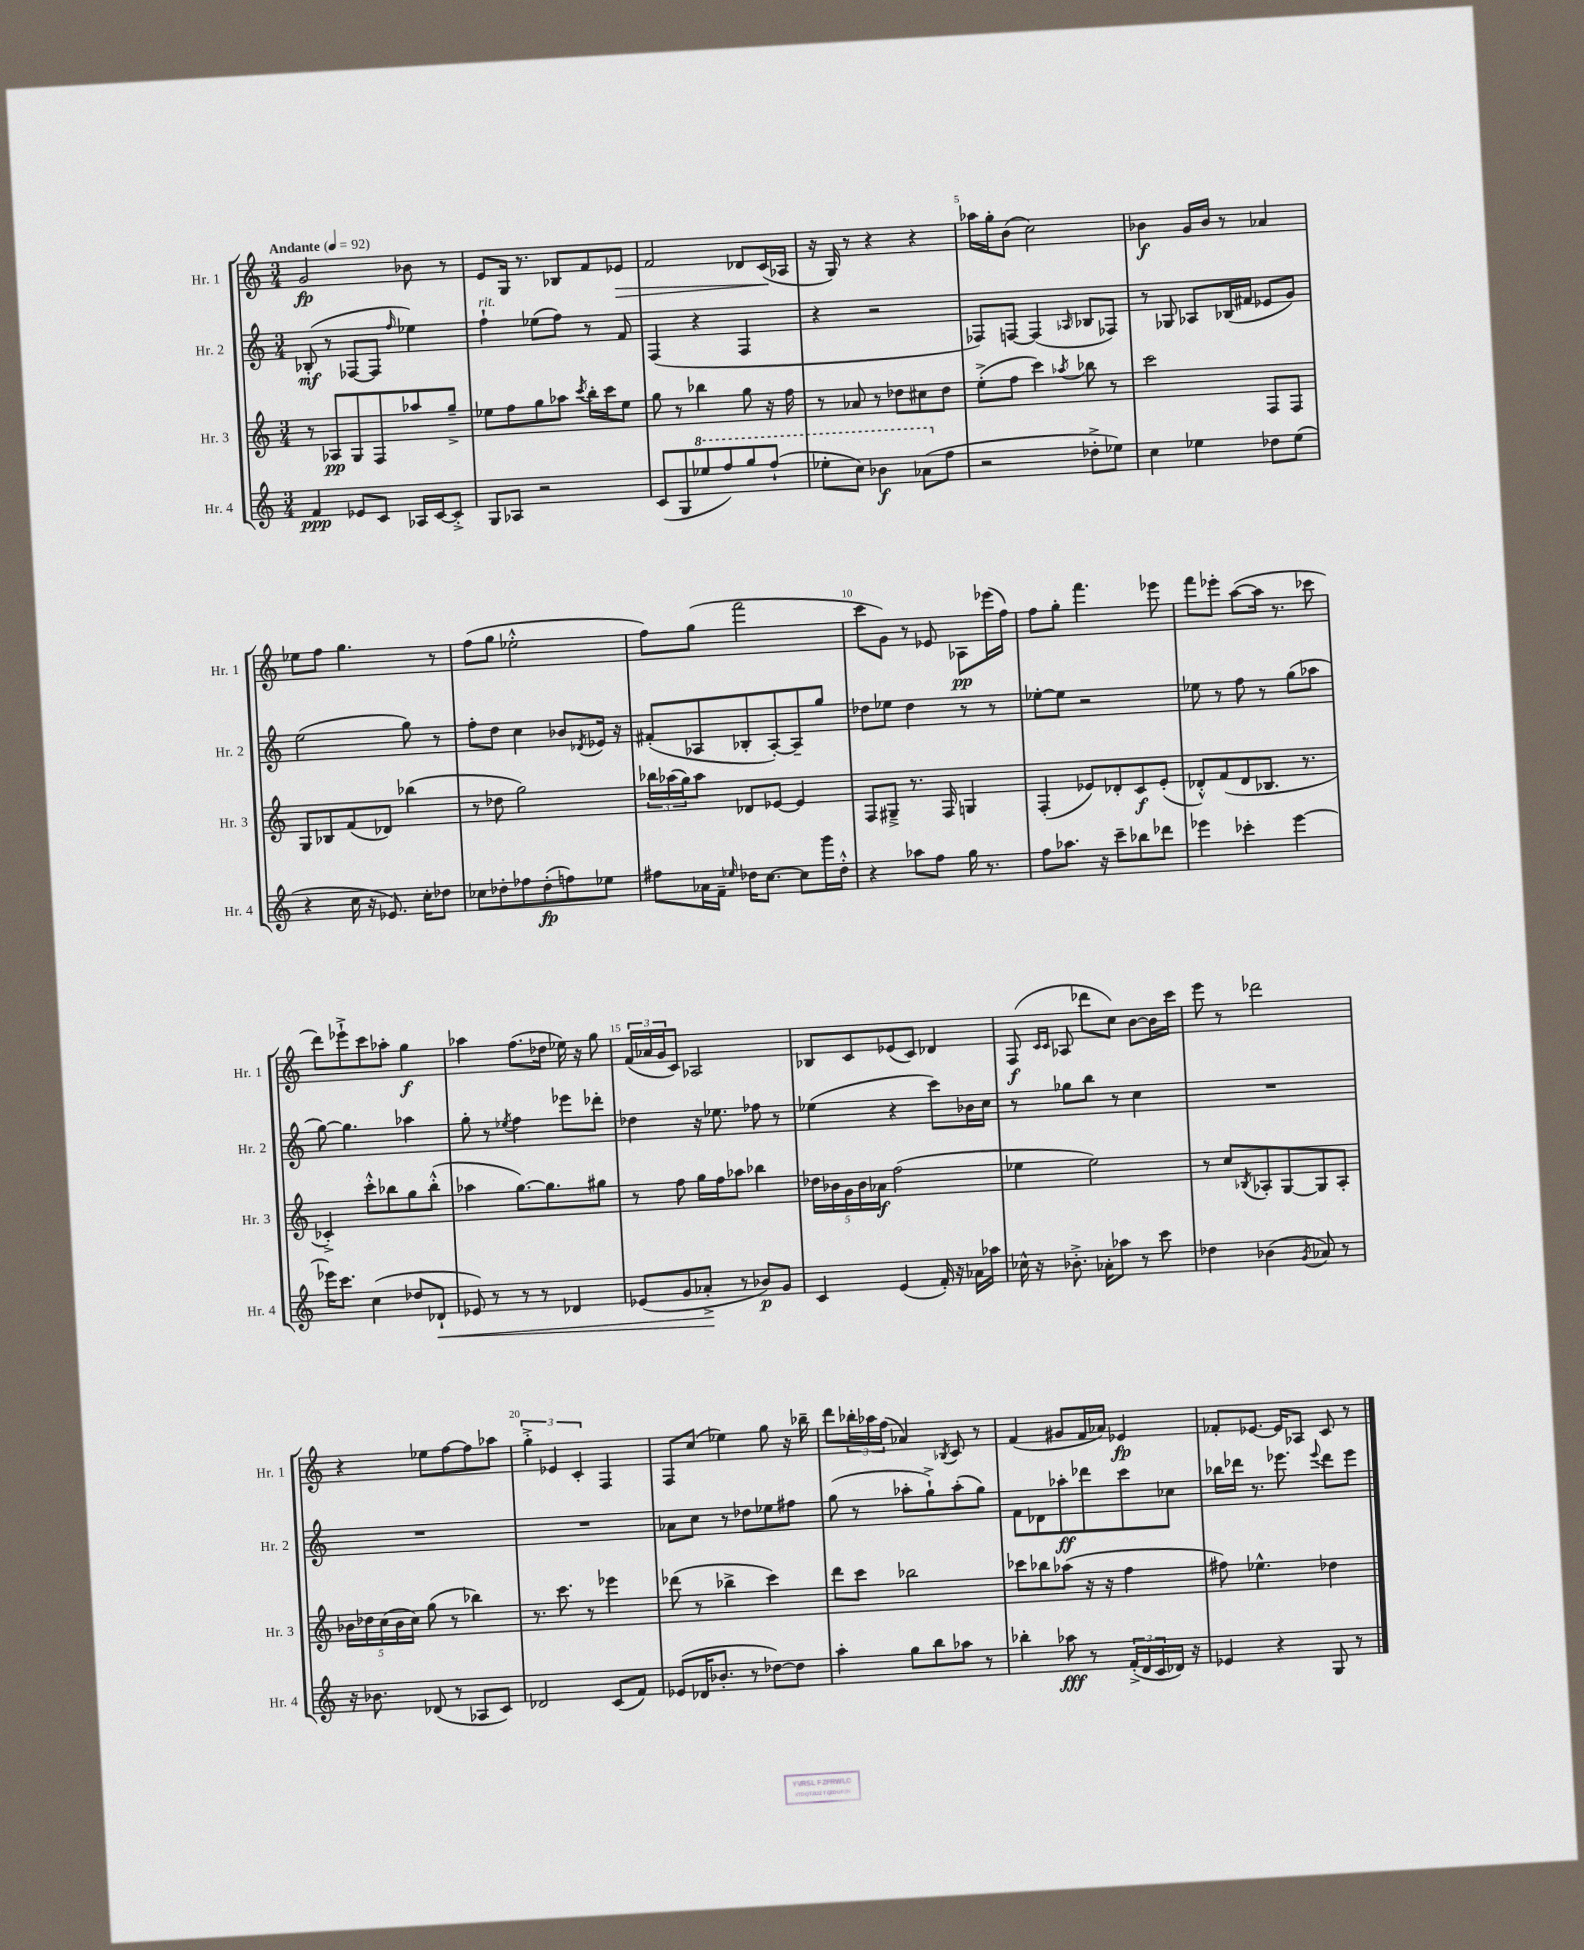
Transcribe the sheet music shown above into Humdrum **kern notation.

**kern	**kern	**kern	**kern
*staff4	*staff3	*staff2	*staff1
*clefG2	*clefG2	*clefG2	*clefG2
*k[]	*k[]	*k[]	*k[]
*M3/4	*M3/4	*M3/4	*M3/4
*MM92	*MM92	*MM92	*MM92
4f	8r	(8B-'	2g
.	8A-	8r	.
8e-	8G	[8F-	.
8c	8F	8F-]	.
.	.	16qqff	.
16A-	8aa-	4ee-)	8b-
[16c	.	.	.
8c'^]	8gg~^	.	8r
=	=	=	=
8G	8ee-	4ff`	8e
8A-	8ff	.	16G
.	.	.	8.r
2r	8gg	(8ee-	.
.	8aa-	8ff)	8B-
.	8qccc	.	.
.	16bb'	8r	8f
.	16ccc	.	.
.	8ee-	8f	8e-
=	=	=	=
(8c	8gg	(4F	2f
8G	8r	.	.
8eee-	4bb-	4r	.
8fff)	.	.	.
8ggg	8gg	4F	8d-
(8fff`	16r	.	(16c
.	16ff	.	16A-
=	=	=	=
8eee-'	8r	4r	16r
.	.	.	16G)
8ccc)	8a-	.	8r
4bb-	8r	2r	4r
.	8dd-	.	.
(8aa-	8cc#	.	4r
8ff	8dd-	.	.
=	=	=	=
2r	(8ee'^	8F-)	16aa-
.	.	.	16gg'
.	8ff	[8F	(8b
.	4ccc)	(4F]	2cc)
.	8qaa-	16qqA-	.
8dd-'^	8bb-	8B-	.
8ee-)	8r	8F-)	.
=	=	=	=
4cc	2ccc	8r	4b-
.	.	8G-	.
4ee-	.	8A-	16g
.	.	.	16b-
.	.	(16B-	8r
.	.	16f#	.
8dd-	8F	8e-	4a-
(8ee-	8F	8g)	.
=	=	=	=
4r	8G	(2ee	8ee-
.	8B-	.	8ff
16cc	(8f	.	4.gg
16r	.	.	.
8.e-)	8d-)	.	.
.	(4bb-	8gg)	.
16cc'	.	.	.
8dd-	.	8r	8r
=	=	=	=
8cc-	8r	8ff'	(8ff
8dd-'	8dd-	8dd	8gg
8ff-	2gg)	4cc	2ee-'^^
(8dd-'	.	.	.
8ff)	.	8b-	.
.	.	8qd-	.
8ee-	.	16e-	.
.	.	16r	.
=	=	=	=
8ff#	24bb-	(8f#'	8ff)
.	(24aa-	.	.
.	24gg)	.	.
16a-	8aa-	8A-	(8gg
16f~	.	.	.
16qqee-	.	.	.
16dd-	8d-	8B-'	2fff
[8.cc	.	.	.
.	[8e-	[8A-')	.
8cc]	4e-]	8A-~]	.
16ggg	.	8gg	.
16dd-'^^	.	.	.
=	=	=	=
4r	8F	8dd-	8ccc
.	8G#~^	8ee-	8g)
8aa-	8.r	4dd-	8r
8ff	.	.	8e-
.	16F	.	.
16gg	4G	8r	8A-
8.r	.	.	.
.	.	8r	(16eee-
.	.	.	16ff)
=	=	=	=
8ff	(4F'	[8ee-'	8ff
8.aa-	.	8ee-]	8gg'
.	8e-)	2r	4.fff
16r	.	.	.
8ccc~	8d-'	.	.
8bb-	8c	.	.
8ddd-	(8e-'	.	8eee-
=	=	=	=
4eee-	8d-'^^)	8ee-	8fff
.	(8f	8r	8eee-'
4ccc-'	8d-	8ff	([8aa
.	8.B-	8r	16aa]
.	.	.	8.r
[4eee-	.	(8gg	.
.	8.r	.	.
.	.	8aa-	8ccc-
=	=	=	=
16eee-]	4c-'^)	[8gg)	8ddd)
8.ccc	.	.	.
.	.	4.gg]	8eee-`^
(4cc	8ccc'^^	.	8ccc
.	8bb-	.	8aa-'
8dd-	8gg	4aa-	4gg
8d-`	(8bb-'^^	.	.
=	=	=	=
8e-)	4aa-	8gg'	4aa-
8r	.	8r	.
.	.	8qee-	.
8r	[8.gg)	4ff	(8.ff
8r	.	.	.
.	8.gg]	.	16dd-
4d-	.	8eee-	16ee-)
.	.	.	16r
.	8gg#	8ddd-'	8gg
=	=	=	=
(8e-	8r	4dd-	(24f
.	.	.	24a-
.	.	.	24g
8g	8ff	.	8c)
8a-'^	16gg	16r	2A-
.	16ff	8.ee-	.
8r	8aa-	.	.
8b-)	4bb-	8ff-	.
8g	.	8r	.
=	=	=	=
4c	20dd-	(4ee-	8B-
.	20b-	.	.
.	20g	.	.
.	.	.	8c
.	20b-	.	.
.	20a-	.	.
(4e	(2ff	4r	(8e-
.	.	.	8c)
16f')	.	8ccc)	4d-
16r	.	.	.
16a-	.	16b-	.
16aa-	.	16cc	.
=	=	=	=
16cc-^^	4ee-	8r	(8F
16r	.	.	.
.	.	.	16qqc
.	.	.	16qqc
8.b-'^	.	8gg-	8A-
.	2ee-)	8bb	8ddd-
16a-'	.	.	.
8aa-	.	8r	8cc)
8r	.	4cc	[8b
8ccc	.	.	16b]
.	.	.	16ccc
=	=	=	=
4dd-	8r	2.r	8eee
.	8cc	.	8r
.	8qB-	.	.
(4b-	8A-'	.	2ddd-
.	[8G	.	.
8qg	.	.	.
8a-)	8G]	.	.
8r	8A-'	.	.
=	=	=	=
16r	20b-	2.r	4r
.	20dd-	.	.
8.b-	.	.	.
.	(20cc	.	.
.	20b-	.	.
.	20cc)	.	.
(8d-	(8gg	.	8ee-
8r	8r	.	[8ff
8A-	4bb-)	.	8ff]
8c)	.	.	8aa-
=	=	=	=
2d-	8.r	2.r	6gg'^
.	.	.	6e-
.	8.ccc	.	.
.	.	.	6c'
.	8r	.	.
(8c	4eee-	.	4F
8f)	.	.	.
=	=	=	=
(8e-	(8ddd-	8a-	8F
16d-	8r	8cc	(8cc
8.b-'	.	.	.
.	4bb-^	8r	4ee-)
8r	.	8dd-	.
[8dd-)	4ccc)	8ee-	8gg
8dd-]	.	8ff#	16r
.	.	.	16bb-~
=	=	=	=
4aa'	8ddd	(8gg	8ddd
.	8ccc	8r	24bb-'
.	.	.	24aa-
.	.	.	(24ff
8gg	2bb-	8aa-'	4a-)
8bb	.	8gg`^)	.
.	.	.	8qB-
8aa-	.	(8aa-'	8c
8r	.	8gg)	8r
=	=	=	=
4bb-'	8ccc-	8f	(4f
.	8bb-	8d-	.
8aa-	(8aa-	8aa-'	8g#
8r	16r	8ddd-	16f
.	16r	.	16a-)
(24f'^	4ff	8ccc	4e-
24d	.	.	.
24c	.	.	.
16d-)	.	8cc-	.
16r	.	.	.
=	=	=	=
4e-	8ff#)	16bb-	8f-'
.	.	16ddd-	.
.	4.ee-^^	8.r	[8.e-
4r	.	.	.
.	.	8.eee-	16e-]
.	.	.	8A-
.	.	8qqeee-	.
8G	4dd-	8ddd-	8c
8r	.	8eee-	8r
==	==	==	==
*-	*-	*-	*-
